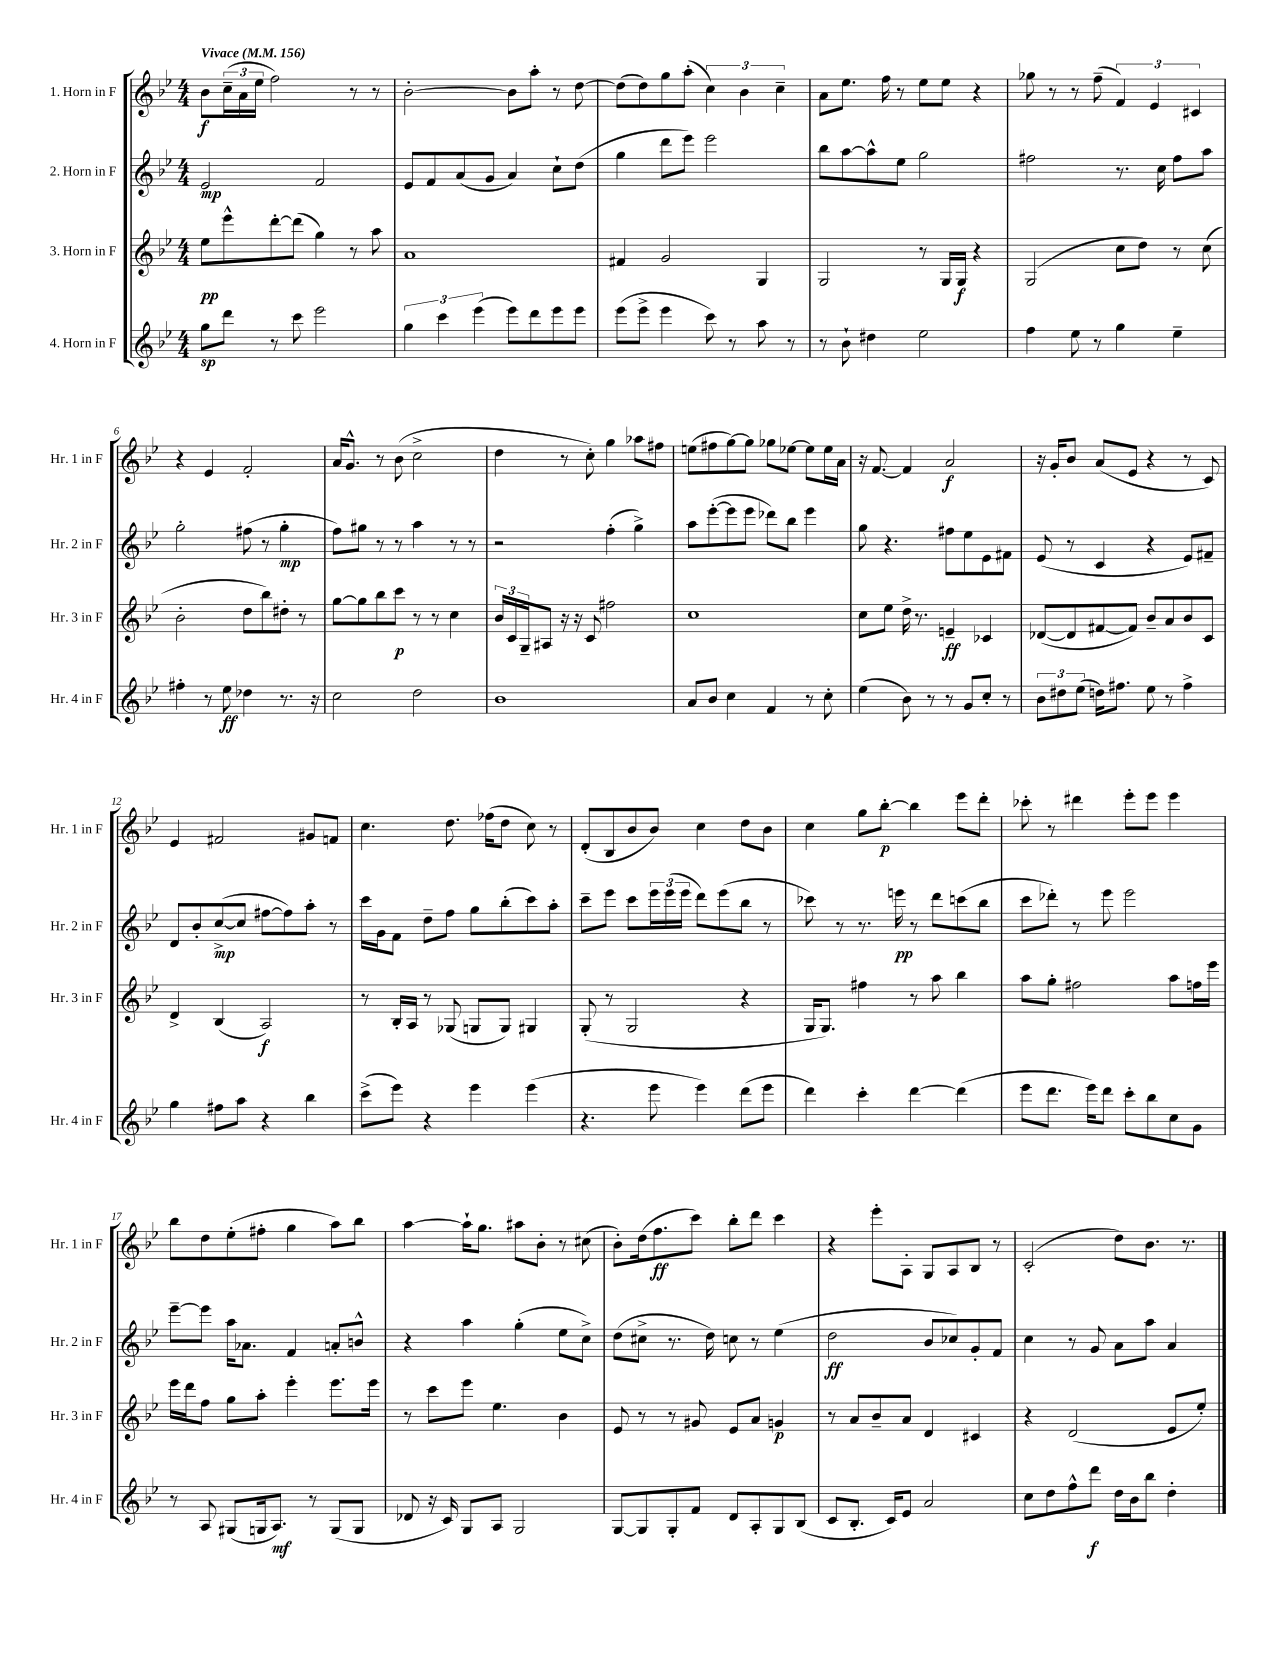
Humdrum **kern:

**kern	**kern	**kern	**kern
*staff4	*staff3	*staff2	*staff1
*clefG2	*clefG2	*clefG2	*clefG2
*k[b-e-]	*k[b-e-]	*k[b-e-]	*k[b-e-]
*M4/4	*M4/4	*M4/4	*M4/4
*MM156	*MM156	*MM156	*MM156
8gg	8ee-	2e-	8b-
8ddd	8eee-^^	.	(24cc~
.	.	.	24a
.	.	.	24ee-
8r	[8ddd'	.	2ff)
8ccc	(8ddd]	.	.
2eee-	4gg)	2f	.
.	8r	.	8r
.	8aa	.	8r
=	=	=	=
6gg	1a	8e-	[2b-'
.	.	8f	.
6ccc	.	.	.
.	.	(8a	.
(6eee-	.	.	.
.	.	8g	.
8eee-)	.	4a)	8b-]
8ddd	.	.	8aa'
8eee-	.	8cc`	8r
8eee-	.	(8dd	[8dd
=	=	=	=
(8eee-	4f#	4gg	(8dd]
8eee-^	.	.	8dd)
4eee-	2g	8ddd	8gg
.	.	8eee-)	(8aa'
8ccc)	.	2eee-	6cc)
8r	.	.	.
.	.	.	6b-
8aa	4G	.	.
.	.	.	6cc~
8r	.	.	.
=	=	=	=
8r	2G	8bb-	8a
8b-`	.	[8aa	8.ee-
4dd#	.	8aa^^]	.
.	.	.	16ff
.	.	8ee-	8r
2ee-	8r	2gg	8ee-
.	16G	.	8ee-
.	16G	.	.
.	4r	.	4r
=	=	=	=
4ff	(2G	2ff#	8gg-
.	.	.	8r
8ee-	.	.	8r
8r	.	.	(8ff~
4gg	8cc	8.r	6f)
.	8dd)	.	.
.	.	.	6e-
.	.	16cc	.
4ee-~	8r	8ff#	.
.	.	.	6c#
.	(8cc	8aa	.
=	=	=	=
4ff#'	2b-'	2gg'	4r
8r	.	.	4e-
8ee-	.	.	.
4dd-	8dd	(8ff#	2f'
.	8bb-)	8r	.
8.r	8dd#'	4gg'	.
.	8r	.	.
16r	.	.	.
=	=	=	=
2cc	[8gg	8ff)	16a
.	.	.	8.g^^
.	8gg]	8gg#	.
.	8bb-	8r	8r
.	8ccc	8r	(8b-
2dd	8r	4aa	2cc^
.	8r	.	.
.	4cc	8r	.
.	.	8r	.
=	=	=	=
1b-	24b-	2r	4dd
.	24c	.	.
.	24G~	.	.
.	8A#	.	.
.	16r	.	8r
.	16r	.	.
.	8c	.	8cc')
.	2ff#	(4ff'	4gg
.	.	4gg^)	8aa-
.	.	.	8ff#
=	=	=	=
8a	1cc	8aa	(8ee
8b-	.	([8eee-'	8ff#
4cc	.	8eee-]	[8gg)
.	.	8eee-	8gg]
4f	.	8ddd-)	8gg-
.	.	8bb-	[8ee-
8r	.	4eee-	8ee-]
8cc'	.	.	16ee-
.	.	.	16a
=	=	=	=
(4ee-	8cc	8gg	16r
.	.	.	[8.f
.	8ee-	4.r	.
8b-)	16dd^	.	4f]
.	8.r	.	.
8r	.	.	.
8r	4e~	8ff#	2a
8g	.	8ee-	.
8cc'	4c-	8e-	.
8r	.	8f#	.
=	=	=	=
12b-	([8d-	(8e-	16r
.	.	.	16g'
12dd#	.	.	.
.	8d-]	8r	8b-
(12ee-	.	.	.
16dd)	[8f#	4c	(8a
8.ff#	.	.	.
.	8f#])	.	8e-
8ee-	8b-~	4r	4r
8r	8a	.	.
4ff#^	8b-	8e-)	8r
.	8c	8f#~	8c)
=	=	=	=
4gg	4d^	8d	4e-
.	.	8b-'	.
8ff#	(4B-	([8cc^	2f#
8aa	.	8cc]	.
4r	2A)	[8ff#	.
.	.	8ff#])	.
4bb-	.	8aa'	8g#
.	.	8r	8f
=	=	=	=
(8ccc^	8r	16ccc	4.cc
.	.	16g	.
8eee-)	16B-'	8f	.
.	16A	.	.
4r	8r	8dd~	.
.	(8G-	8ff	8.dd
4eee-	8G	8gg	.
.	.	.	(16ff-
.	8G)	(8bb-'	8dd
(4eee-	4G#	8ccc)	8cc)
.	.	8aa'	8r
=	=	=	=
4.r	(8G'	8ccc~	(8d'
.	8r	8eee-	8B-
.	2G	8ccc	8b-
8eee-	.	24eee-	8b-)
.	.	(24eee-	.
.	.	24eee-	.
4eee-)	.	8ddd)	4cc
.	.	(8eee-	.
(8ddd	4r	8bb-	8dd
8eee-	.	8r	8b-
=	=	=	=
4ddd)	16G	8ccc-)	4cc
.	8.G)	.	.
.	.	8r	.
4ccc'	4ff#	8.r	8gg
.	.	.	[8bb-'
.	.	16eee	.
[4ddd	8r	8r	4bb-]
.	8aa	8ddd	.
(4ddd]	4bb-	(8ccc	8eee-
.	.	8bb-	8ddd'
=	=	=	=
8eee-	8aa	8ccc	8ccc-'
8.ddd	8gg'	8ddd-')	8r
.	2ff#	8r	4ddd#
16eee-)	.	.	.
8ddd	.	8eee-	.
8ccc'	.	2eee-	8eee-'
8bb-	.	.	8eee-
8cc	8aa	.	4eee-
8g	16ff	.	.
.	16eee-	.	.
=	=	=	=
8r	16eee-	[8eee-~	8bb-
.	16ddd	.	.
8A	8ff	8eee-]	8dd
(8G#	8gg	16aa	(8ee-'
.	.	8.a-	.
16G	8aa'	.	8ff#'
8.A)	.	.	.
.	4eee-'	4f	4gg
8r	.	.	.
(8G	8.eee-	8a'	8aa)
8G	.	8b^^	8bb-
.	16eee-	.	.
=	=	=	=
8d-	8r	4r	[4aa
16r	8ccc	.	.
16c)	.	.	.
8G	8eee-	4aa	16aa`]
.	.	.	8.gg
8A	4.ee-	.	.
2G	.	(4gg'	8aa#
.	.	.	8b-'
.	4b-	8ee-	8r
.	.	8cc^)	(8cc#
=	=	=	=
[8G	8e-	(8dd	8b-')
8G]	8r	8cc#^	(16dd
.	.	.	8.ff
8G'	8r	8.r	.
8f	8g#	.	8ccc)
.	.	16dd)	.
8d	8e-	8cc	8bb-'
8A'	8a	8r	8ddd
8G	4g	(4ee-	4ccc
(8B-	.	.	.
=	=	=	=
8c	8r	2dd	4r
8.B-'	8a	.	.
.	8b-~	.	8eee-'
16c)	.	.	.
8e-	8a	.	8A'
2a	4d	8b-	8G
.	.	8cc-)	8A
.	4c#	8g'	8B-
.	.	8f	8r
=	=	=	=
8cc	4r	4cc	(2c'
8dd	.	.	.
8ff^^	(2d	8r	.
8ddd	.	8g	.
16dd	.	8a	8dd)
16b-	.	.	.
8bb-	.	8aa	8.b-
4dd'	8e-	4a	.
.	.	.	8.r
.	8ee-')	.	.
==	==	==	==
*-	*-	*-	*-
